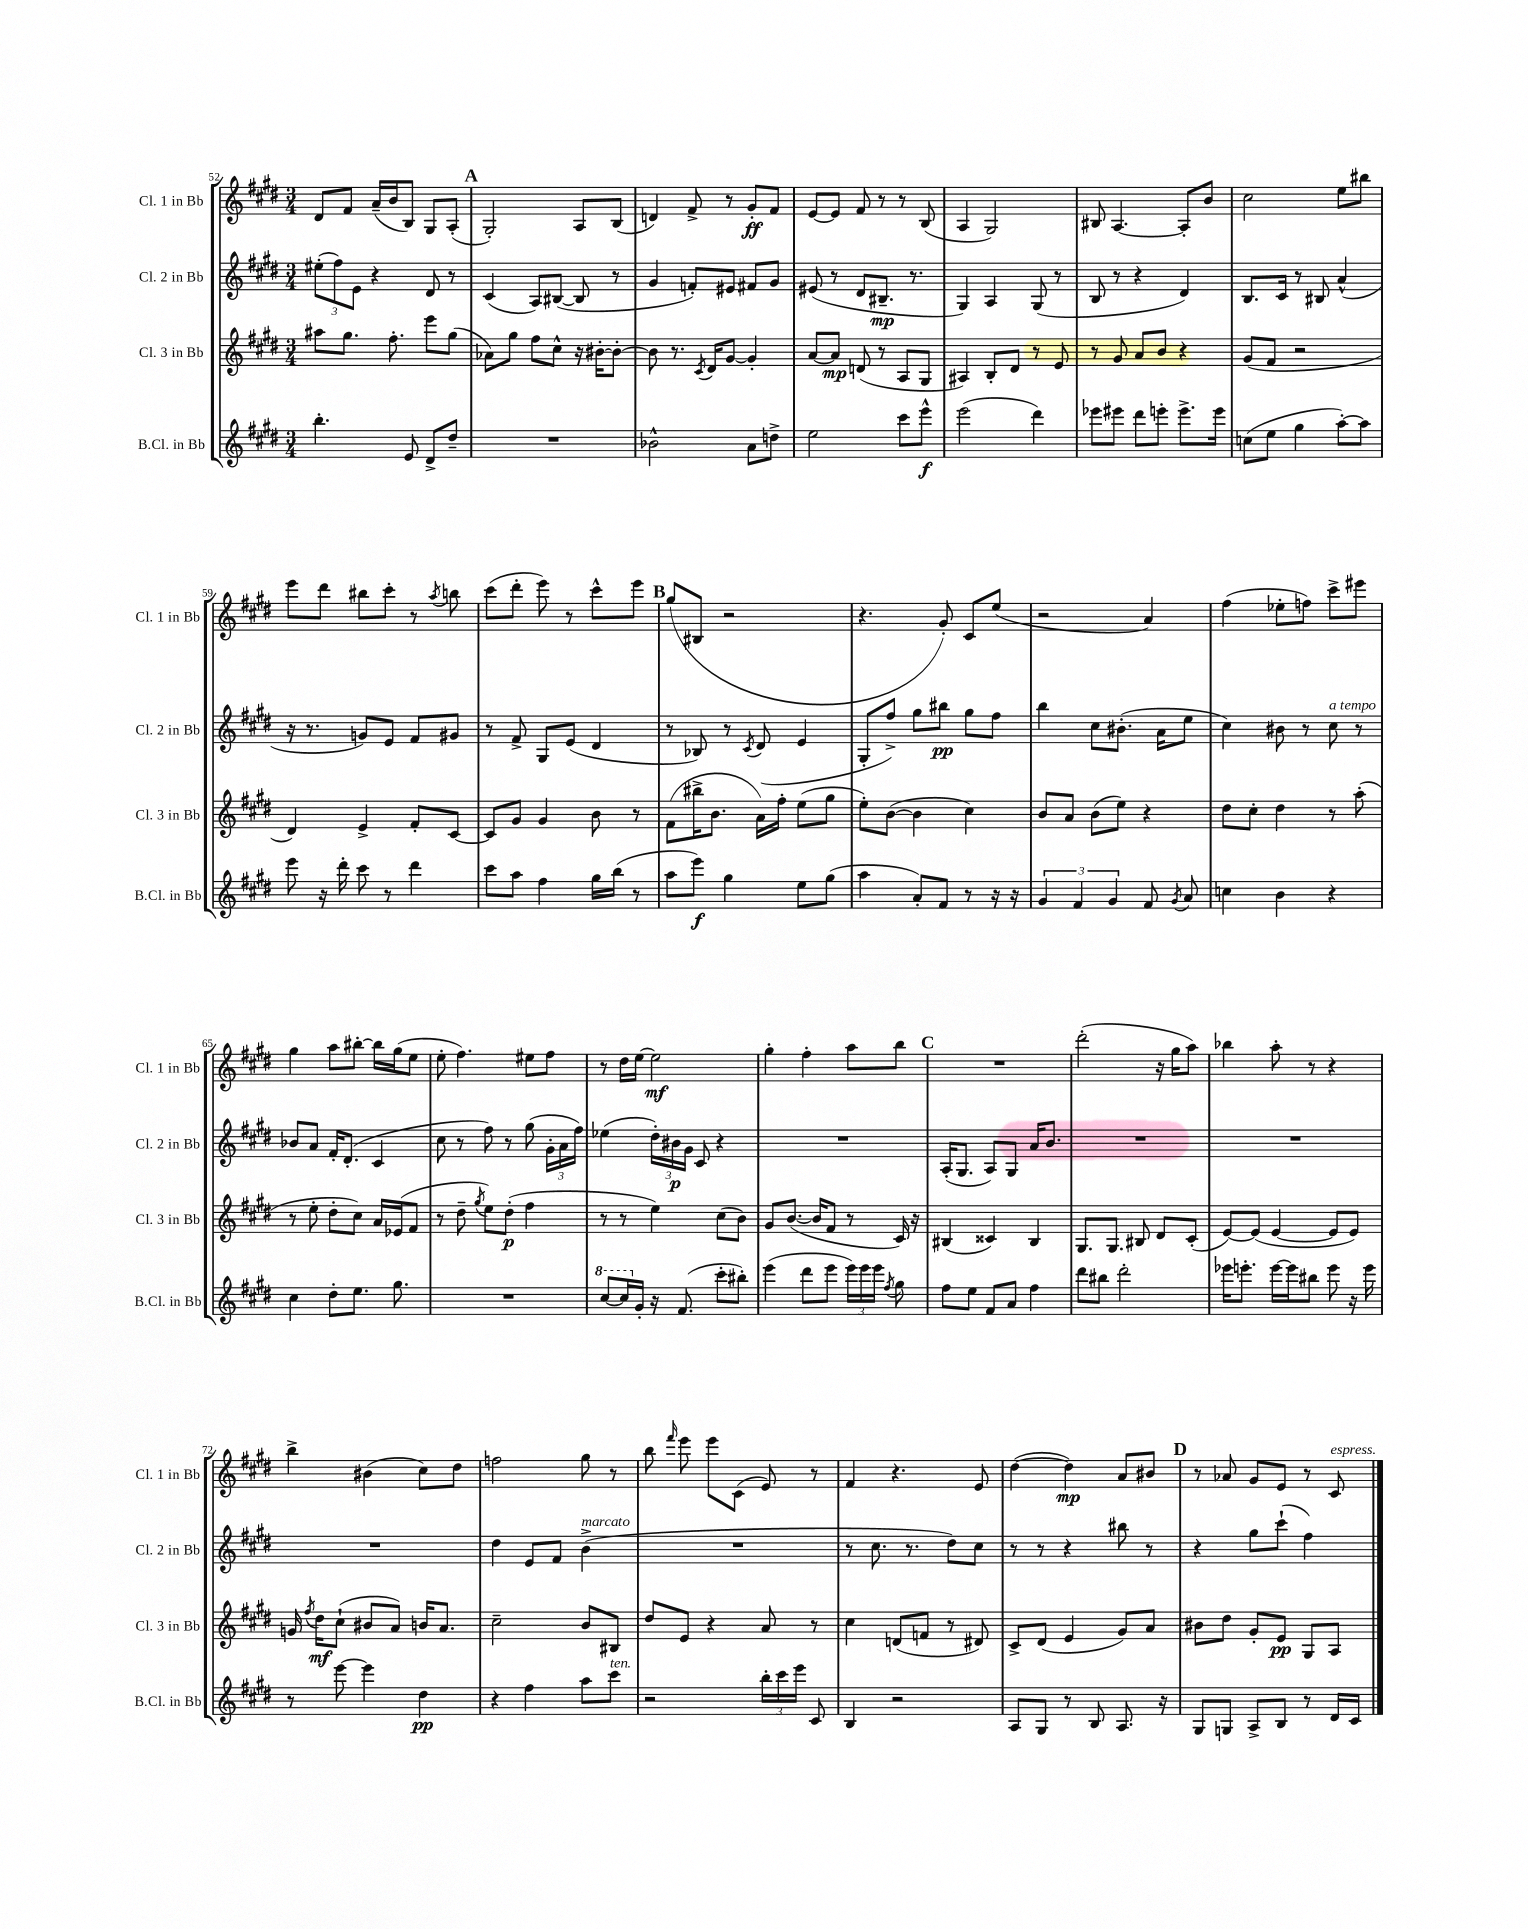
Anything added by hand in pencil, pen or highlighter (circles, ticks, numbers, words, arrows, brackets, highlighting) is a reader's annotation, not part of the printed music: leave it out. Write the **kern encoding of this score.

**kern	**kern	**kern	**kern
*staff4	*staff3	*staff2	*staff1
*clefG2	*clefG2	*clefG2	*clefG2
*k[f#c#g#d#]	*k[f#c#g#d#]	*k[f#c#g#d#]	*k[f#c#g#d#]
*M3/4	*M3/4	*M3/4	*M3/4
4.bb'	8aa#	(12ee#'	8d#
.	.	12ff#)	.
.	8.gg#	.	8f#
.	.	12e	.
.	.	4r	(16a~
.	8.ff#'	.	16b
8e	.	.	8B)
8d#^	8eee	8d#	8G#
8dd#~	(8gg#	8r	(8A'
=	=	=	=
2.r	8a-)	(4c#	2G#')
.	8gg#	.	.
.	8ff#	8A)	.
.	8cc#^^	([8B#	.
.	16r	8B#]	8A
.	[16b#'	.	.
.	8b#'_	8r	(8B
=	=	=	=
2b-^^	8b#]	4g#	4d)
.	8.r	.	.
.	.	8f')	8f#^
.	8qc#	.	.
.	16d#	.	.
.	[8g#	8e#	8r
8a	4g#']	8f#	8g#'
8dd^	.	8g#	8f#
=	=	=	=
2ee	[8a	(8e#	[8e
.	8a]	8r	8e]
.	(8d	8d#	8f#
.	8r	8.B#~	8r
8ccc#	8A	.	8r
.	.	8.r	.
8eee^^	8G#	.	(8B
=	=	=	=
(2eee	4A#)	4G#)	4A
.	8B'	4A	2G#)
.	8d#	.	.
4ddd#)	8r	(8G#	.
.	8e	8r	.
=	=	=	=
8eee-	8r	8B	8B#
8eee#	8g#	8r	[4.A
8ddd#	8a	4r	.
8eee'	8b	.	.
8.eee^	4r	4d#)	8A']
.	.	.	8b
16eee	.	.	.
=	=	=	=
(8cc	(8g#	8.B	2cc#
8ee	8f#	.	.
.	.	16c#	.
4gg#	2r	8r	.
.	.	8B#	.
[8aa')	.	(4a^^	8ee
8aa]	.	.	8bb#
=	=	=	=
8eee	4d#)	16r	8eee
.	.	8.r	.
16r	.	.	8ddd#
16ddd#'	.	.	.
8ccc#	4e^	8g)	8bb#
8r	.	8e	8ccc#'
4ddd#	8f#'	8f#	8r
.	.	.	8qaa
.	[8c#	8g#	8bb
=	=	=	=
8ccc#	8c#]	8r	(8ccc#
8aa	8g#	8f#^	8ddd#'
4ff#	4g#	8G#	8eee)
.	.	(8e	8r
16gg#	8b	4d#	8ccc#^^
(16bb	.	.	.
8r	8r	.	8eee
=	=	=	=
8aa	(8f#	8r	(8gg#
8eee)	16bb#^	8B-)	8B#
.	8.b	.	.
4gg#	.	8r	2r
.	.	8qc#	.
.	16a)	(8d#	.
.	16ff#'	.	.
8ee	(8ee	4e	.
(8gg#	8gg#	.	.
=	=	=	=
4aa	8ee')	8G#'	4.r
.	([8b	8ff#^)	.
8a')	4b]	8gg#	.
8f#	.	8bb#	8g#')
8r	4cc#)	8gg#	8c#
16r	.	8ff#	(8ee
16r	.	.	.
=	=	=	=
6g#	8b	4bb	2r
.	8a	.	.
6f#	.	.	.
.	(8b	8cc#	.
6g#	.	.	.
.	8ee)	(8.b#'	.
8f#	4r	.	4a)
.	.	16a	.
8qg#	.	.	.
8a	.	8ee	.
=	=	=	=
4cc	8dd#	4cc#)	(4ff#
.	8cc#'	.	.
4b	4dd#	8b#	8ee-'
.	.	8r	8ff)
4r	8r	8cc#	8ccc#^
.	(8aa'	8r	8eee#
=	=	=	=
4cc#	8r	8b-	4gg#
.	8ee'	8a	.
8dd#'	8dd#'	16f#'	8aa
.	.	(8.d#'	.
8.ee	8cc#)	.	[8bb#'
.	16a	4c#	16bb#]
8.gg#	(16e-	.	(16gg#
.	8f#	.	8ee
=	=	=	=
2.r	8r	8cc#	8ee'
.	8dd#~	8r	4.ff#)
.	8qgg#	.	.
.	8ee)	8ff#)	.
.	(8dd#'	8r	.
.	4ff#	(8gg#	8ee#
.	.	24g#'	8ff#
.	.	24a	.
.	.	24ff#)	.
=	=	=	=
[8ccc#	8r	(4ee-	8r
16ccc#]	8r	.	16dd#
16g#'	.	.	[16ee
16r	4ee)	24dd#')	2ee]
.	.	24b#	.
(8.f#	.	.	.
.	.	24g#	.
.	.	8c#	.
8ccc#'	(8cc#	4r	.
8bb#')	8b)	.	.
=	=	=	=
(4eee	8g#	2.r	4gg#'
.	([8.b	.	.
8ddd#	.	.	4ff#'
.	16b]	.	.
8eee	8f#	.	.
24eee)	8r	.	8aa
24eee	.	.	.
24eee	.	.	.
8qff#	.	.	.
8gg#	16c#)	.	8bb
.	16r	.	.
=	=	=	=
8ff#	(4B#	(16A'	2.r
.	.	8.G#	.
8ee	.	.	.
8f#	4c##)	8A)	.
8a	.	8G#	.
4ff#	4B#	16a	.
.	.	8.b	.
=	=	=	=
8ddd#	8.G#	2.r	(2ddd#'
8bb#	.	.	.
.	8.G#	.	.
2ddd#'	.	.	.
.	8B#	.	.
.	8d#	.	16r
.	.	.	16gg#
.	(8c#'	.	8aa)
=	=	=	=
16eee-	[8e)	2.r	4bb-
8.eee'	.	.	.
.	(8e]	.	.
[16eee	[4e	.	8aa'
16eee]	.	.	.
8bb#	.	.	8r
8eee	8e]	.	4r
16r	8e)	.	.
16eee	.	.	.
=	=	=	=
8r	16g	2.r	4bb^
.	8qff#	.	.
.	16dd#	.	.
[8eee	(8cc#`	.	.
4eee]	8b#	.	(4b#
.	8a)	.	.
4dd#	16b	.	8cc#)
.	8.a	.	.
.	.	.	8dd#
=	=	=	=
4r	2cc#~	4dd#	2ff
4ff#	.	8e	.
.	.	8f#	.
8aa	8b	(4b^	8gg#
8ccc#	8B#	.	8r
=	=	=	=
2r	8dd#	2.r	8bb
.	.	.	16qqfff#
.	8e	.	8eee
.	4r	.	8eee
.	.	.	(8c#
24bb'	8a	.	8e)
24ccc#	.	.	.
24eee	.	.	.
8c#	8r	.	8r
=	=	=	=
4B	4cc#	8r	4f#
.	.	8.cc#	.
2r	(8d	.	4.r
.	.	8.r	.
.	8f	.	.
.	8r	8dd#)	.
.	8d#)	8cc#	8e
=	=	=	=
8A	8c#^	8r	([4dd#
8G#	(8d#	8r	.
8r	4e	4r	4dd#])
8B	.	.	.
8.A	8g#)	8bb#	8a
.	8a	8r	8b#
16r	.	.	.
=	=	=	=
8G#	8b#	4r	8r
8G	8dd#	.	8a-
8A^	8g#'	8gg#	8g#
8B	8e	(8ccc#`	8e
8r	8G#	4ff#)	8r
16d#	8A	.	8c#
16c#	.	.	.
==	==	==	==
*-	*-	*-	*-
